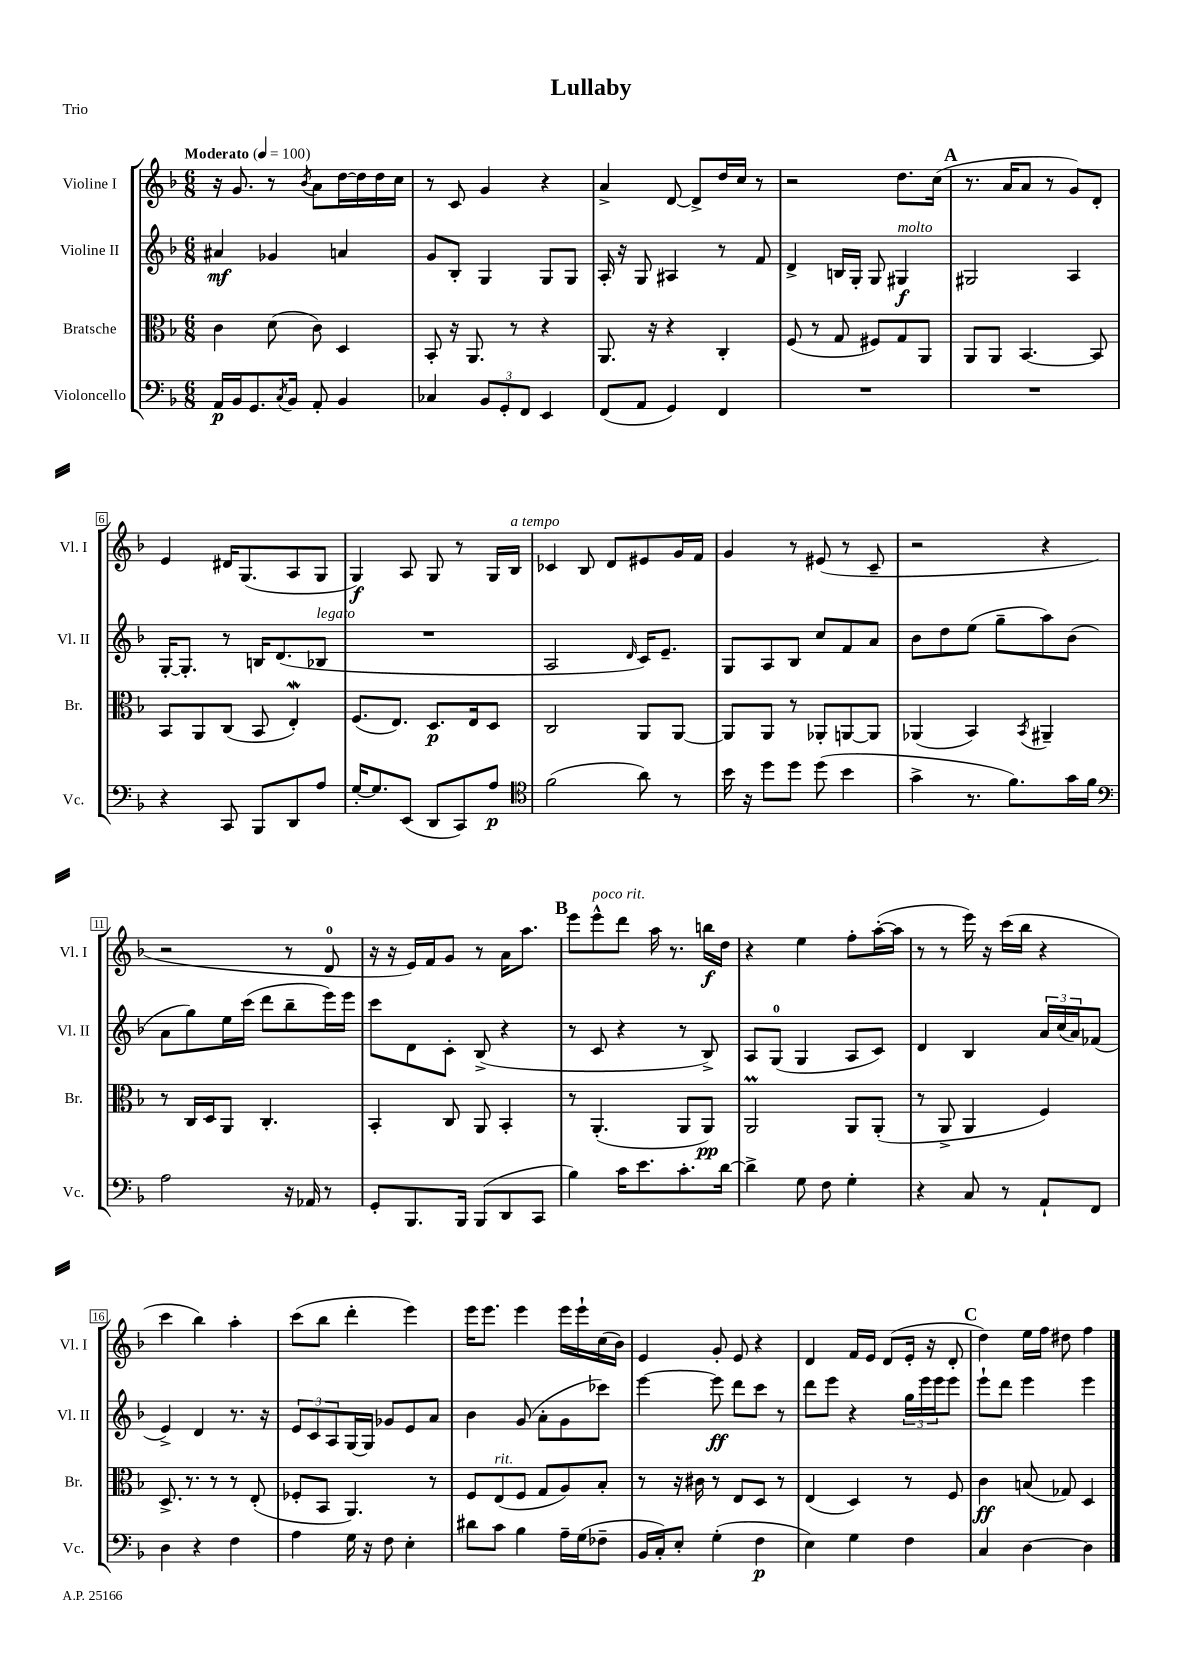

**kern	**kern	**kern	**kern
*staff4	*staff3	*staff2	*staff1
*clefF4	*clefC3	*clefG2	*clefG2
*k[b-]	*k[b-]	*k[b-]	*k[b-]
*M6/8	*M6/8	*M6/8	*M6/8
*MM100	*MM100	*MM100	*MM100
16AA/LL	4c\	4a#/	16r
16BB-/J	.	.	8.g/
8.GG/	.	.	.
.	(8d\	4g-/	8r
8qC/	.	.	.
16BB-/Jk	.	.	.
.	.	.	8qb-/
8AA'/	8c\)	.	8a\L
4BB-/	4D/	4a/	[16dd\L
.	.	.	16dd\]
.	.	.	16dd\
.	.	.	16cc\JJ
=	=	=	=
4C-/	8BB-'/	8g/L	8r
.	16r	8B-'/J	8c/
.	8.AA/	.	.
12BB-/L	.	4G/	4g/
12GG'/	.	.	.
.	8r	.	.
12FF/J	.	.	.
4EE/	4r	8G/L	4r
.	.	8G/J	.
=	=	=	=
(8FF/L	8.AA/	16A'/	4a^/
.	.	16r	.
8AA/J	.	8G/	.
.	16r	.	.
4GG/)	4r	4A#/	[8d/
.	.	.	8d^/]L
4FF/	4C'/	8r	16dd/L
.	.	.	16cc/JJ
.	.	8f/	8r
=	=	=	=
2.r	(8F/	4d^/	2r
.	8r	.	.
.	8G/	16B/LL	.
.	.	16G'/JJ	.
.	8F#/L)	8G/	.
.	8G/	4G#/	8.dd\L
.	8AA/J	.	.
.	.	.	(16cc\Jk
=	=	=	=
2.r	8AA/L	2G#/	8.r
.	8AA/J	.	.
.	.	.	16a/LK
.	[4.BB-/	.	8a/J
.	.	.	8r
.	.	4A/	8g/L)
.	8BB-/]	.	8d'/J
=	=	=	=
4r	8BB-/L	[16G'/LK	4e/
.	.	8.G'/]J	.
.	8AA/	.	.
8CC/	(8C/J	8r	16d#/LK
.	.	.	(8.G/
8BBB-/L	8BB-/	16B/LK	.
.	.	(8.d/	.
8DD/	4E'/)	.	8A/
8A/J	.	8B-/J	8G/J
=	=	=	=
[16G'/LK	(8.F/L	2.r	4G/)
8.G/]	.	.	.
.	8.E/J)	.	.
(8EE/J	.	.	8A/
8DD/L	8.D/L	.	8G/
8CC/)	.	.	8r
.	16E/k	.	.
8A/J	8D/J	.	16G/LL
.	.	.	16B-/JJ
=	=	=	=
*clefC4	*	*	*
(2f\	2C/	2A/	4c-/
.	.	.	8B-/
.	.	.	8d/L
.	.	16qqd/	.
8a\)	8AA/L	16c/LK)	8e#/
.	.	8.e~/J	.
8r	[8AA/J	.	16g/L
.	.	.	16f/JJ
=	=	=	=
16b-\	8AA/]L	8G/L	4g/
16r	.	.	.
8dd\L	8AA/J	8A/	.
8dd\J	8r	8B-/J	8r
(8dd\	8AA-'/L	8cc/L	(8e#/
4b-\	[8AA/	8f/	8r
.	8AA/]J	8a/J	8c~/
=	=	=	=
4g^\	(4AA-/	8b-\L	2r
.	.	8dd\	.
8.r	4BB-/)	(8ee\J	.
.	.	8gg~\L	.
8.f\L)	.	.	.
.	8qBB-/	.	.
.	4AA#~/	8aa\)	4r
16g\L	.	(8b-\J	.
16f\JJ	.	.	.
=	=	=	=
*clefF4	*	*	*
2A\	8r	8a\L	2r
.	16C/LL	8gg\)	.
.	16D/J	.	.
.	8AA/J	16ee\L	.
.	.	(16ccc\JJ	.
.	4.C'/	8ddd\L	.
16r	.	8bb-~\	8r
16AA-/	.	.	.
8r	.	16eee\L)	8d/
.	.	16eee\JJ	.
=	=	=	=
8GG'/L	4BB-'/	8ccc\L	16r
.	.	.	16r
8.BBB-/	.	8d\	16e/LL)
.	.	.	16f/J
.	8C/	8c'\J	8g/J
16BBB-/Jk	.	.	.
(8BBB-/L	8AA/	(8B-^/	8r
8DD/	4BB-'/	4r	16a\LK
.	.	.	8.aa\J
8CC/J	.	.	.
=	=	=	=
4B-\)	8r	8r	8eee\L
.	(4.AA'/	8c/	8eee^^\
16c\LK	.	4r	8ddd\J
8.e\	.	.	.
.	.	.	16aa\
.	.	.	8.r
8.c'\	8AA/L	8r	.
.	8AA/J)	8B-^/)	16bb\LL
[16d\Jk	.	.	16dd\JJ
=	=	=	=
4d^\]	2AA/	8A/L	4r
.	.	(8G/J	.
8G\	.	4G/	4ee\
8F\	.	.	.
4G'\	8AA/L	8A/L	8ff'\L
.	(8AA'/J	8c/J)	([16aa'\L
.	.	.	16aa\]JJ
=	=	=	=
4r	8r	4d/	8r
.	8AA^/	.	8r
8C/	4AA/	4B-/	16eee\)
.	.	.	16r
8r	.	.	(16ccc\LL
.	.	.	16bb-\JJ
8AA`/L	4F/)	24a/LL	4r
.	.	(24cc/	.
.	.	24a/J)	.
8FF/J	.	(8f-/J	.
=	=	=	=
4D\	8.D^/	4e^/)	4ccc\
.	8.r	.	.
4r	.	4d/	4bb-\)
.	8r	.	.
4F\	8r	8.r	4aa'\
.	(8E'/	.	.
.	.	16r	.
=	=	=	=
4A\	8F-'/L	12e/L	(8ccc\L
.	.	12c/	.
.	8BB-/J	.	8bb-\J
.	.	12A/	.
16G\	4.AA/)	[16G/L	4ddd'\
16r	.	16G/]JJ	.
8F\	.	8g-/L	.
4E'\	.	8e/	4eee\)
.	8r	8a/J	.
=	=	=	=
8d#\L	8F/L	4b-\	16eee\LK
.	.	.	8.eee\J
8c\J	(8E/	.	.
4B-\	8F/J	(8g/	4eee\
.	8G/L	8a'\L	.
16A~\LL	8A/)	8g\	16eee\LL
(16G\J	.	.	16eee`\
8F-~\J	8B-'/J	8ccc-\J)	(16cc\
.	.	.	16b-\JJ)
=	=	=	=
16BB-/LL	8r	[4eee\	4e/
16C'/J)	.	.	.
8E'/J	16r	.	.
.	16c#\	.	.
(4G'\	8r	8eee\]	8g'/
.	8E/L	8ddd\L	8e/
4F\	8D/J	8ccc\J	4r
.	8r	8r	.
=	=	=	=
4E\)	(4E/	8ddd\L	4d/
.	.	8eee\J	.
4G\	4D/)	4r	16f/LL
.	.	.	16e/JJ
.	.	.	(8d/L
4F\	8r	24gg\LL	16e'/Jk
.	.	24eee\	.
.	.	.	16r
.	.	24eee\J	.
.	8F/	8eee\J	8d'/
=	=	=	=
4C/	4c\	8eee`\L	4dd\)
.	.	8ddd\J	.
[4D\	(8B/	4eee\	16ee\LL
.	.	.	16ff\JJ
.	8G-/)	.	8dd#\
4D\]	4D/	4eee\	4ff\
==	==	==	==
*-	*-	*-	*-
